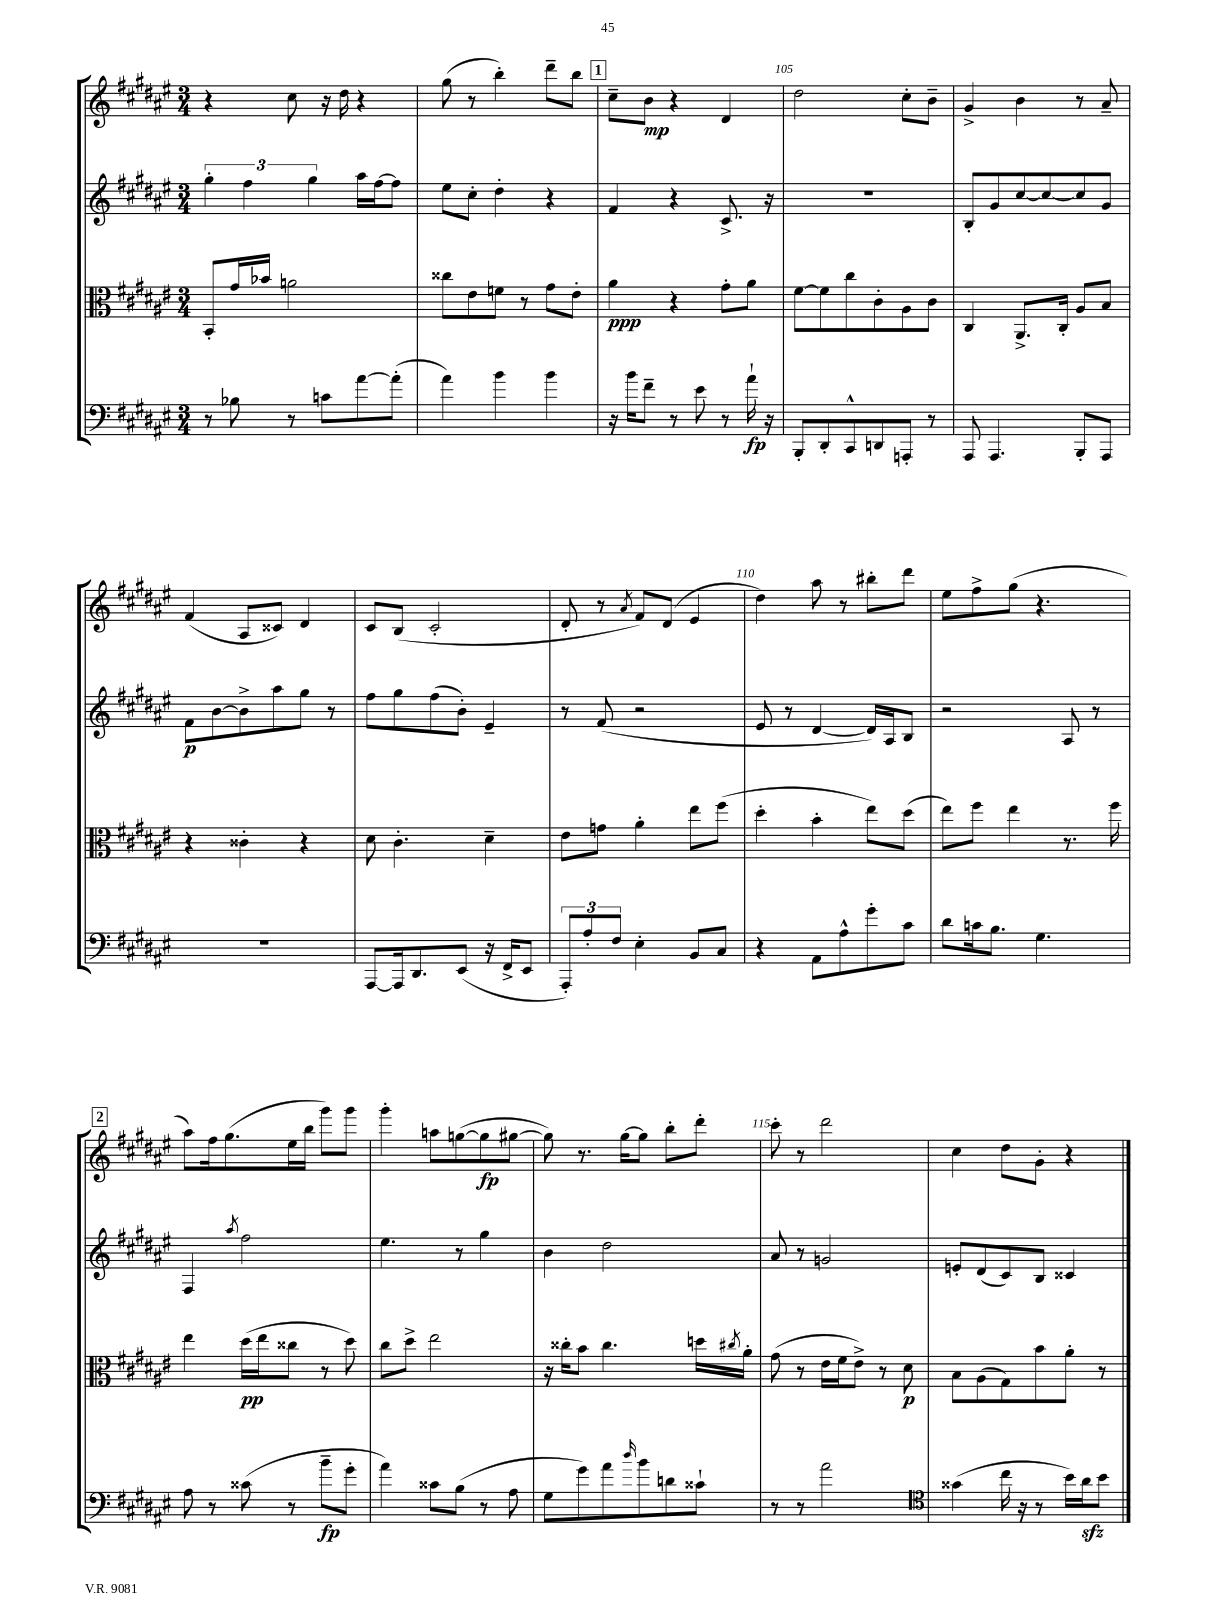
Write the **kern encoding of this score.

**kern	**kern	**kern	**kern
*staff4	*staff3	*staff2	*staff1
*clefF4	*clefC3	*clefG2	*clefG2
*k[f#c#g#d#a#e#]	*k[f#c#g#d#a#e#]	*k[f#c#g#d#a#e#]	*k[f#c#g#d#a#e#]
*M3/4	*M3/4	*M3/4	*M3/4
8r	8BB'	6gg#'	4r
8B-	16g#	.	.
.	.	6ff#	.
.	16b-	.	.
8r	2a	.	8cc#
.	.	6gg#	.
8c	.	.	16r
.	.	.	16dd#
[8a#	.	16aa#	4r
.	.	[16ff#	.
(8a#']	.	8ff#]	.
=	=	=	=
4a#)	8cc##	8ee#	(8gg#
.	8e#	8cc#'	8r
4b	8f	4dd#'	4bb')
.	8r	.	.
4b	8g#	4r	8ddd#~
.	8e#'	.	8bb
=	=	=	=
16r	4a#	4f#	8cc#~
16b	.	.	.
8f#~	.	.	8b
8r	4r	4r	4r
8e#	.	.	.
8r	8g#'	8.c#^	4d#
16a#`	8a#	.	.
16r	.	16r	.
=	=	=	=
8BBB'	[8f#	2.r	2dd#
8DD#'	8f#]	.	.
8CC#^^	8cc#	.	.
8DD	8c#'	.	.
8AAA'	8A#	.	8cc#'
8r	8c#	.	8b~
=	=	=	=
8AAA#	4C#	8B'	4g#^
4.AAA#	.	8g#	.
.	8.AA#^	[8cc#	4b
.	.	8cc#_	.
.	16C#'	.	.
8BBB'	8A#	8cc#]	8r
8AAA#	8B	8g#	8a#~
=	=	=	=
2.r	4r	8f#	(4f#
.	.	[8b	.
.	4c##'	8b^]	8A#
.	.	8aa#	8c##)
.	4r	8gg#	4d#
.	.	8r	.
=	=	=	=
[8AAA#	8d#	8ff#	8c#
16AAA#]	4.c#'	8gg#	(8B
8.DD#	.	.	.
.	.	(8ff#	2c#'
(8EE#	.	8b')	.
16r	4d#~	4e#~	.
16FF#^	.	.	.
8EE#	.	.	.
=	=	=	=
12AAA#')	8e#	8r	8d#'
12A#'	.	.	.
.	8g	(8f#	8r
12F#	.	.	.
.	.	.	8qa#
4E#'	4a#'	2r	8f#)
.	.	.	(8d#
8BB	8ee#	.	4e#
8C#	(8ff#	.	.
=	=	=	=
4r	4dd#'	8e#	4dd#)
.	.	8r	.
8AA#	4b'	[4d#	8aa#
8A#^^	.	.	8r
8g#'	8ee#)	16d#])	8bb#'
.	.	16A#	.
8c#	(8dd#	8B	8ddd#
=	=	=	=
8d#	8ee#)	2r	8ee#
16c	8ff#	.	8ff#^
8.B	.	.	.
.	4ee#	.	(8gg#
4.G#	.	.	4.r
.	8.r	8A#	.
.	.	8r	.
.	16ff#	.	.
=	=	=	=
8A#	4ee#	4F#	8aa#)
8r	.	.	16ff#
.	.	.	(8.gg#
.	.	8qaa#	.
(8c##	(16dd#	2ff#	.
.	16ee#	.	.
8r	8cc##	.	16ee#
.	.	.	16bb
8b~	8r	.	8ggg#)
8g#'	8dd#)	.	8ggg#
=	=	=	=
4a#)	8cc#	4.ee#	4ggg#'
.	8dd#^	.	.
8c##	2ee#	.	8aa
(8B	.	8r	([8gg
8r	.	4gg#	8gg]
8A#	.	.	[8gg#
=	=	=	=
8G#	16r	4b	8gg#])
.	16cc##'	.	.
8g#)	8b	.	8.r
8a#	4.cc##	2dd#	.
.	.	.	[16gg#
16qqdd#	.	.	.
8b	.	.	8gg#]
8d	.	.	8bb'
8c##`	16dd	.	8ddd#'
.	8qcc#	.	.
.	16a#'	.	.
=	=	=	=
8r	(8g#	8a#	8ccc#'
8r	8r	8r	8r
2a#	16e#	2g	2ddd#
.	16f#	.	.
.	8e#^)	.	.
.	8r	.	.
.	8d#	.	.
=	=	=	=
*clefC4	*	*	*
(4g##	8B	8e'	4cc#
.	(8A#	(8d#	.
16cc#	8G#)	8c#)	8dd#
16r	.	.	.
8r	8b	8B	8g#'
16b)	8a#'	4c##	4r
16a#	.	.	.
8b	8r	.	.
==	==	==	==
*-	*-	*-	*-
